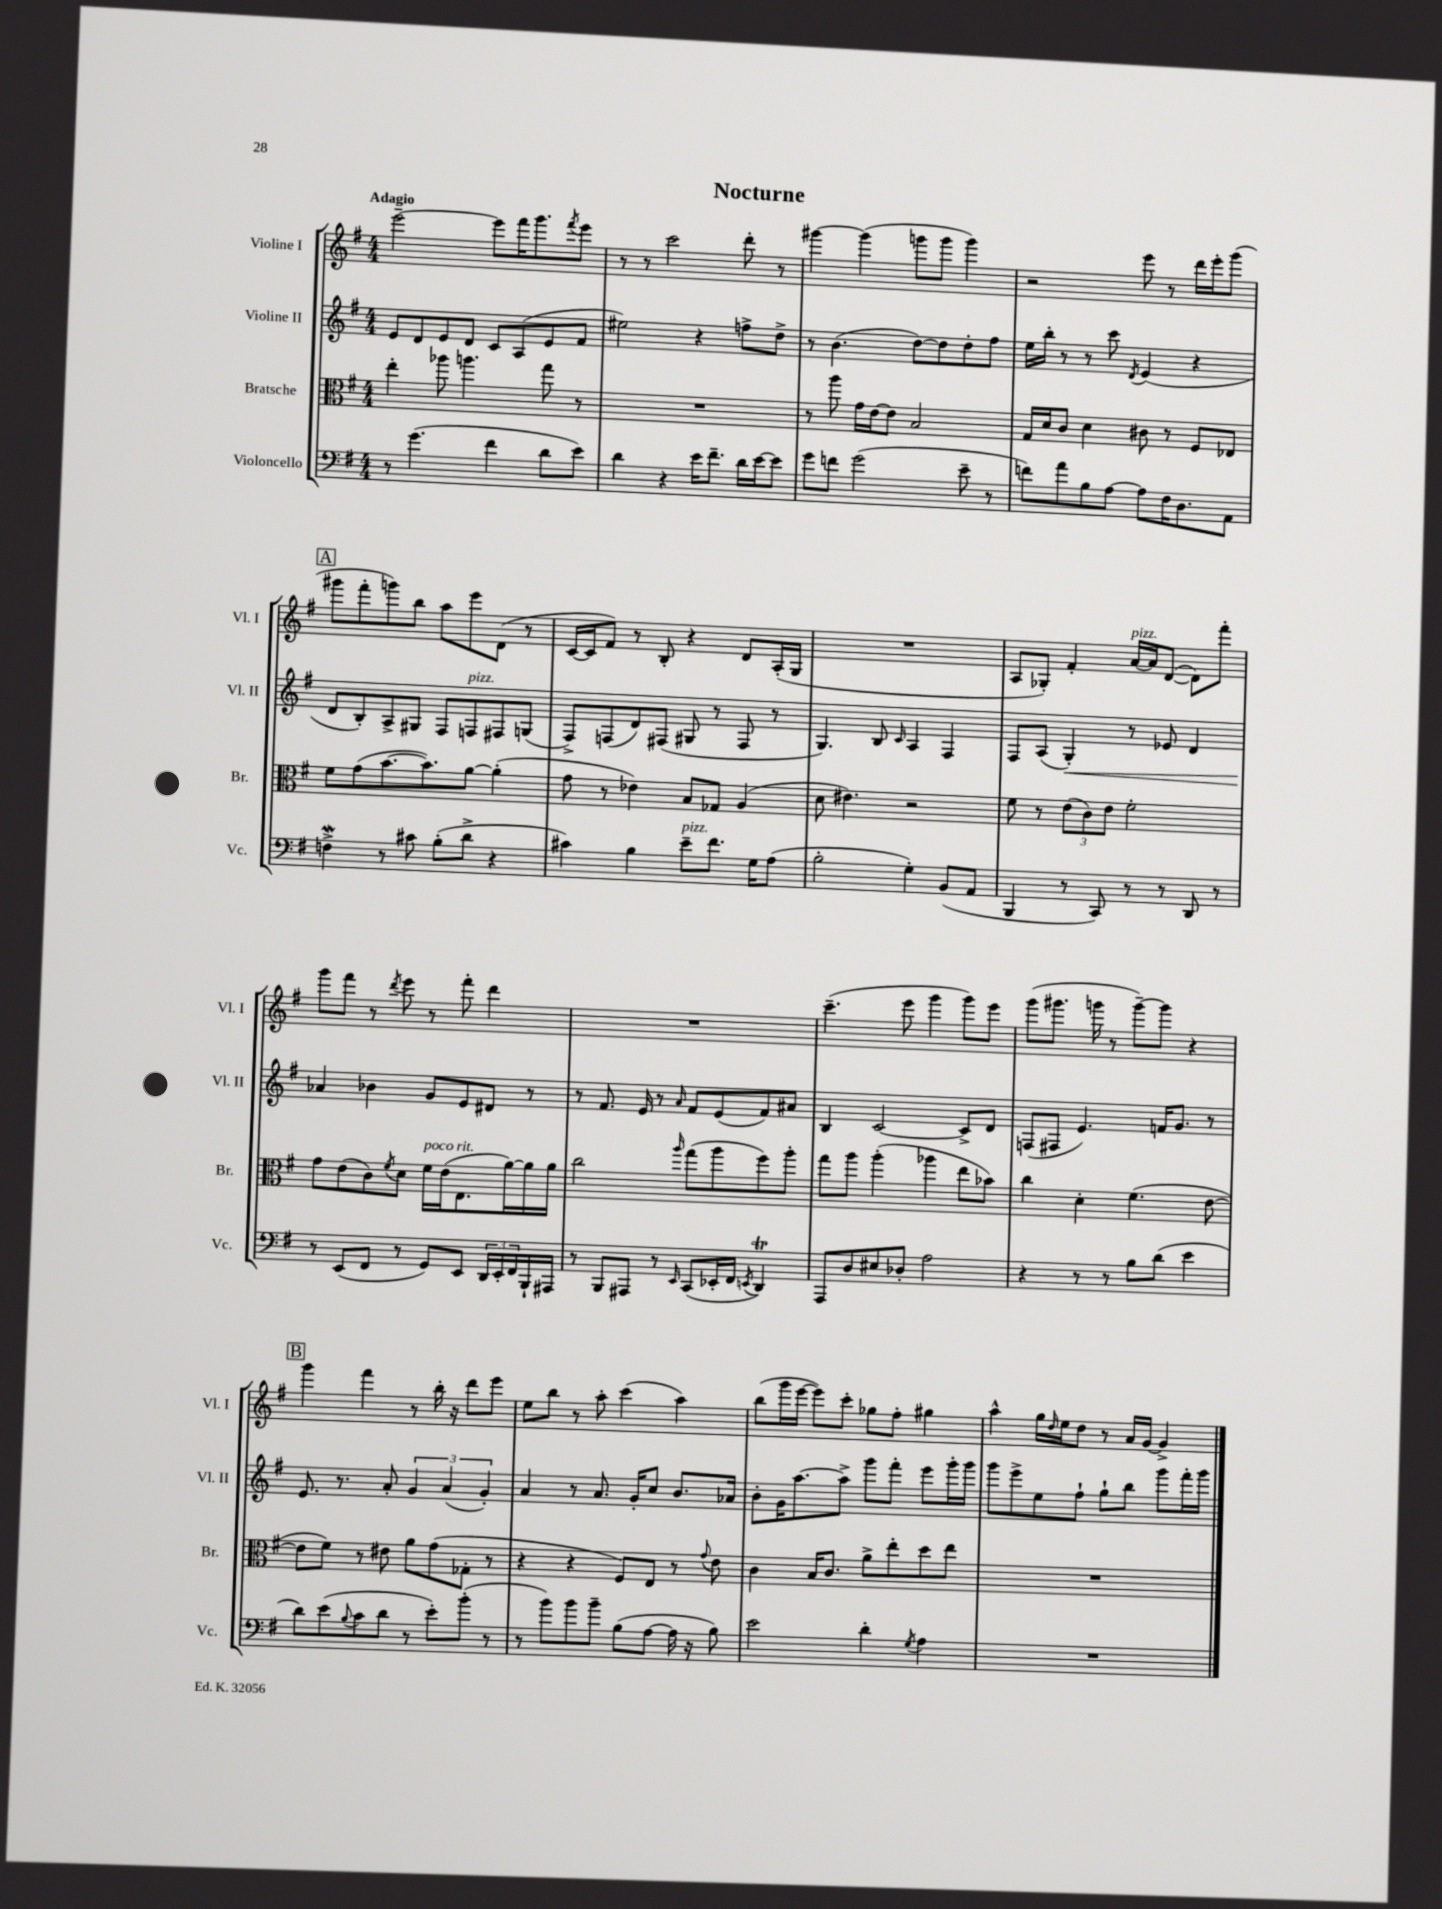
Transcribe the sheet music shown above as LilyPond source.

\header { title = "Nocturne" }
<<
\new StaffGroup <<
\new Staff = "s0" \with { instrumentName = "Violine I" shortInstrumentName = "Vl. I" } {
    \clef treble \key g \major \numericTimeSignature \time 4/4 \tempo "Adagio"
    e'''2~-- e'''8 fis'''16 g'''8. \acciaccatura { fis'''8 } e'''8 |
    r8 r8 c'''2 d'''8-. r8 |
    gis'''4~ gis'''4( g'''8 g'''8 g'''4) |
    r2 e'''8 r8 d'''16 e'''16-. g'''8( |
    \mark \markup { \box "A" } gis'''8 fis'''8-. g'''8) b''8 a''8 e'''8 d'8( r8 |
    c'16~ c'16 fis'8) r8 b8-. r4 d'8 a16-.( g16 |
    R1 |
    a8 ges8-.) fis'4-. a'16~^\markup { \italic "pizz." } a'16 d'8~( d'8) fis'''8-. |
    g'''8 fis'''8 r8 \acciaccatura { d'''8 } e'''8 r8 fis'''8-. d'''4 |
    R1 |
    c'''4.--( e'''8 g'''4 g'''8) e'''8 |
    g'''8( gis'''8. g'''16 r8 g'''8~--) g'''8 r4 |
    \mark \markup { \box "B" } g'''4 fis'''4 r8 b''16-. r16 d'''8 e'''8 |
    e''8 b''8 r8 a''8-. c'''4( a''4) |
    b''8( g'''16 e'''16~ e'''8) c'''8-. ges''8 fis''8-. gis''4 |
    a''4-^ g''16 \grace { d''16 } e''16 d''8 r8 a'16 g'16~ g'4-> \bar "|." |
}
\new Staff = "s1" \with { instrumentName = "Violine II" shortInstrumentName = "Vl. II" } {
    \clef treble \key g \major \numericTimeSignature \time 4/4
    e'8 d'8 e'8 d'8 c'8 a8( e'8 fis'8 |
    eis''2) r4 f''8-> d''8-> |
    r8 b'4.( d''8~) d''8 d''8-. fis''8 |
    e''16 b''16-. r8 r8 c'''8 \acciaccatura { d'8 } e'4( r4 |
    \mark \markup { \box "A" } d'8 b8-.) a8-> gis8 fis8 f8^\markup { \italic "pizz." } fis8 g8( |
    fis8->) f8( d'8) fis8( gis8 r8 fis8 r8 |
    g4.) b8 \grace { c'16 } a4 fis4 |
    fis8 a8( g4-.\<) r8 ees'8 d'4 |
    aes'4\! bes'4 g'8 e'8 dis'8 r8 |
    r8 fis'8. e'16 r8 \grace { a'16 } fis'8 e'8( fis'8) ais'8 |
    b4 c'2~ c'8-> d'8 |
    f8( fis8 e'4.) f'16 g'8. r8 |
    \mark \markup { \box "B" } e'8. r8. a'8-. \tuplet 3/2 { g'4 a'4( g'4-.) } |
    a'4 r8 a'8. g'16-. c''8 b'8. aes'16 |
    b'8-. g'16 a''8.~ a''8-> g'''8 fis'''8-. e'''8 g'''16-. g'''16 |
    g'''8 e'''8-> e''8 fis''8-! g''8-! b''8 g'''8 fis'''16-. g'''16 \bar "|." |
}
\new Staff = "s2" \with { instrumentName = "Bratsche" shortInstrumentName = "Br." } {
    \clef alto \key g \major \numericTimeSignature \time 4/4
    e''4-. aes''8 a''4. g''8 r8 |
    R1 |
    r8 a''8 g'16 e'16~ e'8 b2 |
    g16 d'16 c'8 d'4 cis'8 r8 fis8 ees8 |
    \mark \markup { \box "A" } fis'8 g'8( b'8.~ b'8.) a'8~ a'4-.( |
    g'8 r8 ees'4) b8 ges8 a4( |
    d'8 eis'4.) r2 |
    fis'8 r8 \tuplet 3/2 { e'8( c'8) e'8 } fis'2-. |
    g'8 e'8( c'8) \acciaccatura { fis'8 } d'8 fis'16^\markup { \italic "poco rit." } e'16( e8. a'16~) a'16 a'16 |
    c''2 \grace { a''16 } g''8( a''8 fis''8) a''8-. |
    g''8 a''8 a''4-.( aes''4 e''8 bes'8) |
    c''4 d'4-. fis'4.( e'8~ |
    \mark \markup { \box "B" } e'8 fis'8) r8 eis'8 a'8 g'8( ges8-. r8 |
    r4 r4 fis8) e8 r8 \appoggiatura { g'8 } e'8 |
    c'4 b16 c'8. a'8-> e''8-. d''8 e''8 |
    R1 \bar "|." |
}
\new Staff = "s3" \with { instrumentName = "Violoncello" shortInstrumentName = "Vc." } {
    \clef bass \key g \major \numericTimeSignature \time 4/4
    r8 g'4.( fis'4 d'8 e'8) |
    d'4 r4 e'16 fis'8.-- d'16 e'16~ e'8 |
    g'8 f'8 g'2( e'8-- r8 |
    f'8) a'8 b8 a8~ a8 fis16 d8. a,8 |
    \mark \markup { \box "A" } f4->\mordent r8 cis'8 b8-.( d'8-> r4 |
    cis'4) b4 e'8--^\markup { \italic "pizz." } fis'8. g16 a8( |
    b2-. g4-.) b,8( a,8 |
    b,,4 r8 c,8) r8 r8 d,8 r8 |
    r8 e,8( fis,8 r8 g,8) e,8 \tuplet 3/2 { d,16 e,16-. fis,16 } b,,16-! ais,,16 |
    r8 b,,8 ais,,8 r8 \grace { e,16 } c,8( ees,16-. fis,16 \acciaccatura { e,8 } d,4\trill) |
    a,,8 d8 eis8 des8-. a2 |
    r4 r8 r8 b8 d'8( e'4 |
    \mark \markup { \box "B" } d'8) e'8( \appoggiatura { b8 } c'8 d'8 r8 e'8-.) b'8-.( r8 |
    r8 b'8) b'8 b'8-- b8( a8~ a16 r16 b8) |
    e'2 d'4-. \acciaccatura { g8 } a4 |
    R1 \bar "|." |
}
>>
>>
\layout { \context { \Score \remove "Bar_number_engraver" } }
